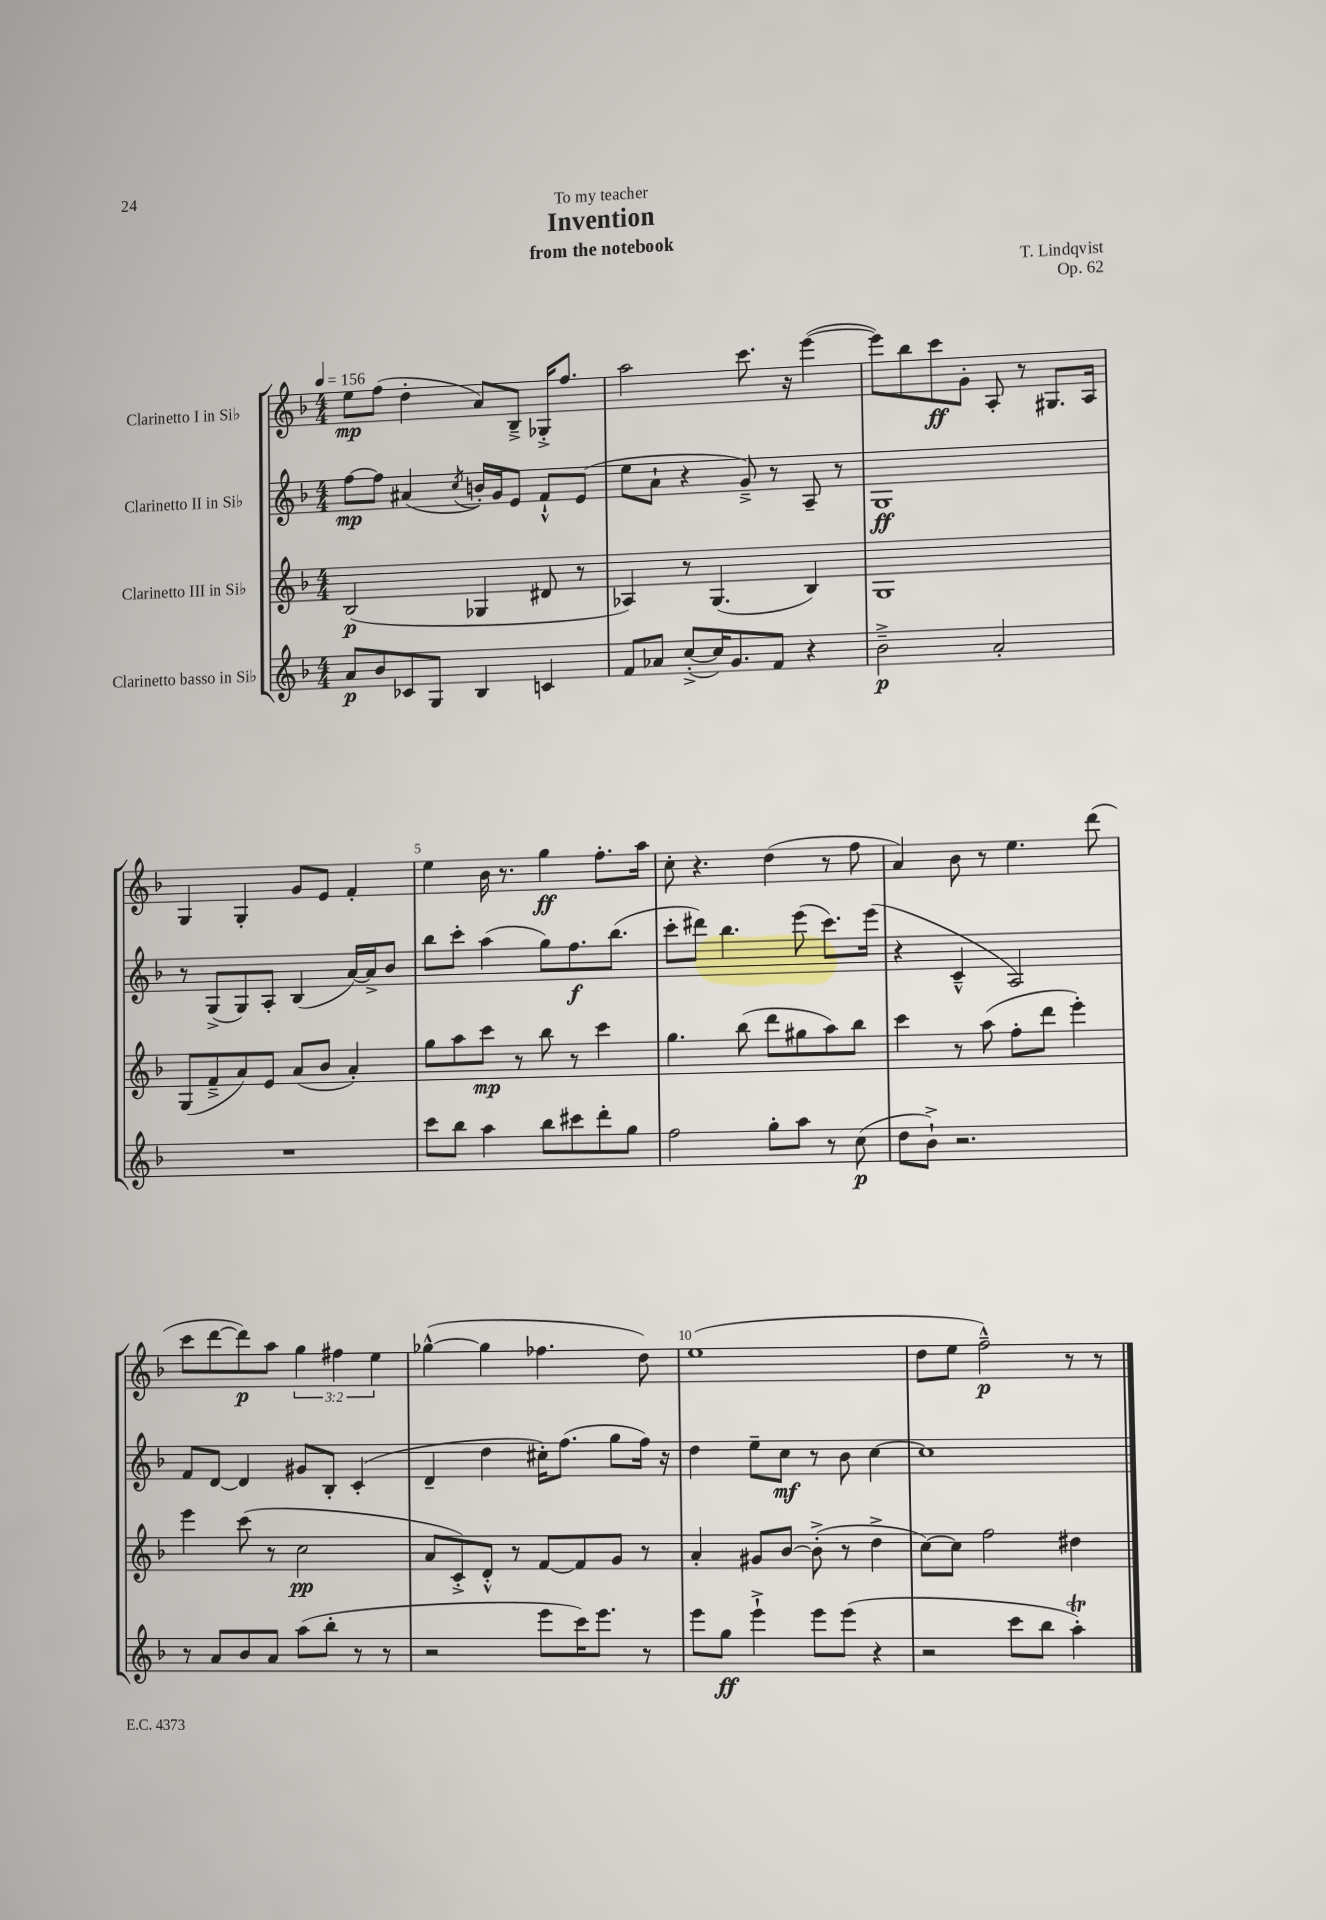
\header { title = "Invention" composer = "T. Lindqvist" subtitle = "from the notebook" dedication = "To my teacher" opus = "Op. 62" }
<<
\new StaffGroup <<
\new Staff = "s0" \with { instrumentName = "Clarinetto I in Sib" } {
    \clef treble \key f \major \numericTimeSignature \time 4/4 \override Staff.TupletNumber.text = #tuplet-number::calc-fraction-text \tempo 4 = 156
    e''8\mp f''8( d''4-. a'8) bes8---> ges16-.-> f''8. |
    a''2 c'''8. r16 e'''4~( |
    e'''8) bes''8 c'''8\ff g'8-. a8-. r8 gis8. a16 |
    g4 g4-. g'8 e'8 f'4-. |
    e''4 bes'16 r8. g''4\ff f''8.-. a''16 |
    c''8-. r4. d''4( r8 f''8 |
    a'4) bes'8 r8 e''4. d'''8( |
    c'''8 d'''8~ d'''8\p) a''8 \tuplet 3/2 { g''4 fis''4 e''4 } |
    ges''4~-^( ges''4 fes''4. d''8) |
    e''1( |
    d''8 e''8 f''2---^\p) r8 r8 \bar "|." |
}
\new Staff = "s1" \with { instrumentName = "Clarinetto II in Sib" } {
    \clef treble \key f \major \numericTimeSignature \time 4/4
    f''8~\mp f''8 ais'4( \acciaccatura { c''8 } b'16-.) g'16 e'8 f'8-!-^ e'8( |
    e''8 a'8-! r4 g'8--->) r8 a8-- r8 |
    g1\ff |
    r8 g8->( g8) a8-. bes4( a'16~) a'16-> bes'8 |
    bes''8 c'''8-. a''4( g''8) f''8.\f bes''8.( |
    c'''8-. dis'''8) bes''4. e'''8( c'''8.) e'''16( |
    r4 c'4---^ a2) |
    f'8 d'8~ d'4 gis'8 bes8-. c'4-.( |
    d'4-- d''4 cis''16-.) f''8.( g''8 f''16) r16 |
    d''4 e''8-- c''8\mf r8 bes'8 c''4~ |
    c''1 \bar "|." |
}
\new Staff = "s2" \with { instrumentName = "Clarinetto III in Sib" } {
    \clef treble \key f \major \numericTimeSignature \time 4/4
    bes2\p( ges4 dis'8 r8 |
    aes4) r8 g4.( bes4) |
    g1 |
    g8( f'8---> a'8) e'8 a'8( bes'8 a'4-.) |
    g''8 a''8 c'''8\mp r8 bes''8 r8 c'''4 |
    g''4. bes''8( d'''8 gis''8 a''8) bes''8 |
    c'''4 r8 a''8( f''8-. d'''8 e'''4-.) |
    e'''4 c'''8( r8 c''2\pp |
    a'8 c'8-.->) d'8-.-^ r8 f'8~ f'8 g'8 r8 |
    a'4-. gis'8 bes'8~ bes'8-.->( r8 d''4-> |
    c''8~) c''8 f''2 dis''4 \bar "|." |
}
\new Staff = "s3" \with { instrumentName = "Clarinetto basso in Sib" } {
    \clef treble \key f \major \numericTimeSignature \time 4/4
    a'8\p bes'8 ces'8 g8 bes4 c'4 |
    f'8 aes'8 c''8~-.->( c''16) g'8. f'8 r4 |
    bes'2--->\p a'2-. |
    R1 |
    c'''8 bes''8 a''4 bes''8 cis'''8 d'''8-. g''8 |
    f''2 g''8-. a''8 r8 c''8\p( |
    d''8 bes'8-!->) r2. |
    r8 a'8 bes'8 a'8 a''8( bes''8-. r8 r8 |
    r2 e'''8 c'''16) e'''8. r8 |
    e'''8 g''8\ff e'''4-!-> e'''8 e'''8( r4 |
    r2 c'''8 bes''8 a''4-.\trill) \bar "|." |
}
>>
>>
\layout { \context { \Score \override BarNumber.break-visibility = ##(#f #t #t) barNumberVisibility = #(every-nth-bar-number-visible 5) } }
